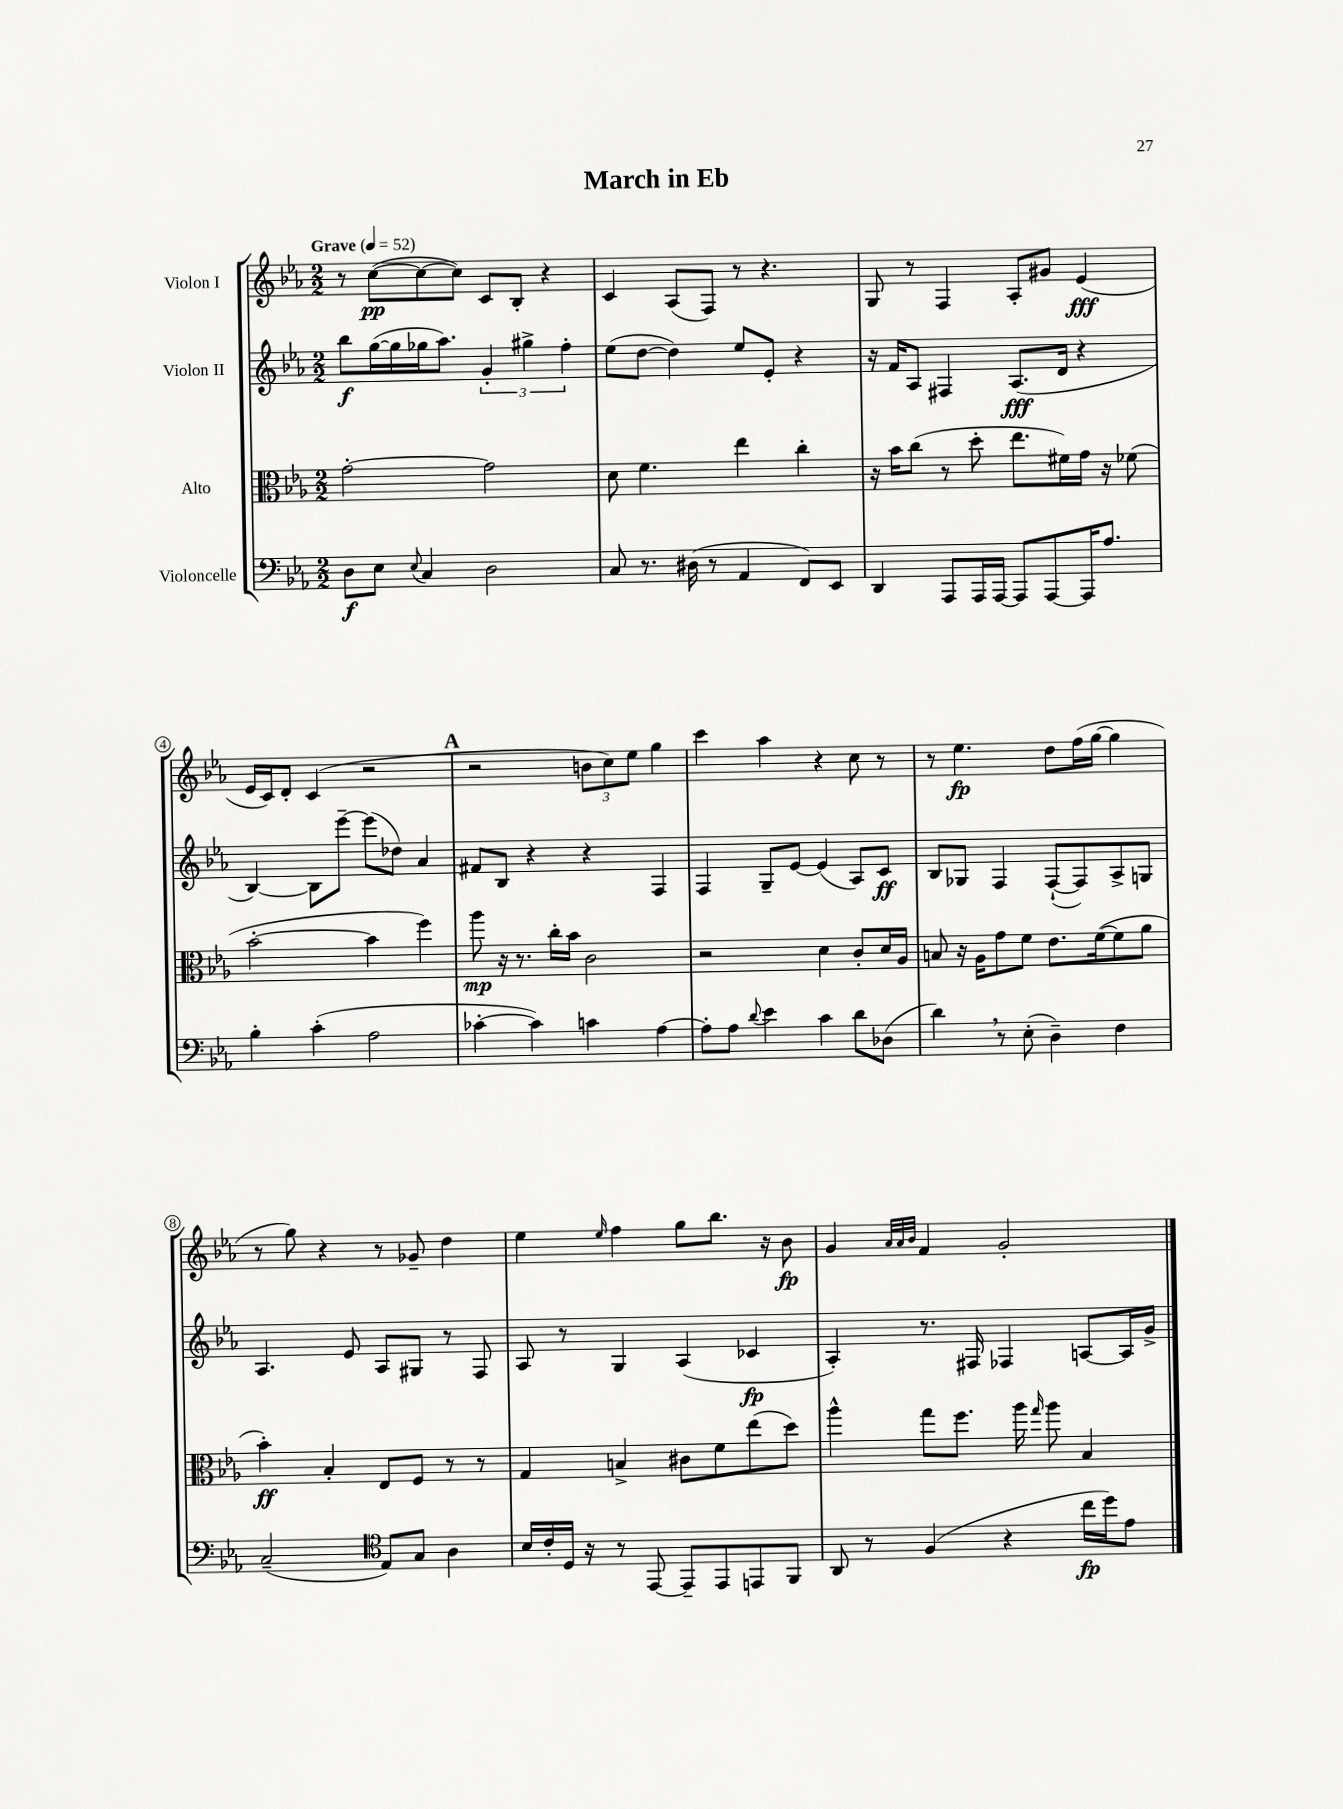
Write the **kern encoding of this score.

**kern	**dynam	**kern	**dynam	**kern	**dynam	**kern	**dynam
*part4	*part4	*part3	*part3	*part2	*part2	*part1	*part1
*staff4	*staff4	*staff3	*staff3	*staff2	*staff2	*staff1	*staff1
*I"Violoncelle	*	*I"Alto	*	*I"Violon II	*	*I"Violon I	*
*clefF4	*	*clefC3	*	*clefG2	*	*clefG2	*
*k[b-e-a-]	*	*k[b-e-a-]	*	*k[b-e-a-]	*	*k[b-e-a-]	*
*M2/2	*	*M2/2	*	*M2/2	*	*M2/2	*
*MM52	*	*MM52	*	*MM52	*	*MM52	*
=1	=1	=1	=1	=1	=1	=1	=1
!	!	!	!	!	!	!LO:TX:a:B:t=Grave	!
8D\L	f	[2g'\	.	8bb-\L	f	8r	.
8E-\J	.	.	.	([16gg\L	.	([8cc\L	pp
.	.	.	.	16gg\]	.	.	.
8qqE-/	.	.	.	.	.	.	.
4C/	.	.	.	16gg-X\J	.	8cc\_	.
.	.	.	.	8.aa-\J)	.	.	.
.	.	.	.	.	.	8cc\J])	.
2D\	.	2g\]	.	6g'/	.	8c/L	.
.	.	.	.	.	.	8B-'/J	.
.	.	.	.	6gg#X^\	.	.	.
.	.	.	.	.	.	4r	.
.	.	.	.	6ff'\	.	.	.
=2	=2	=2	=2	=2	=2	=2	=2
8C/	.	8d\	.	(8ee-\L	.	4c/	.
8.r	.	4.f\	.	[8dd\J	.	.	.
.	.	.	.	4dd\])	.	(8A-/L	.
(16D#X\	.	.	.	.	.	.	.
8r	.	.	.	.	.	8F/J)	.
4AA-/	.	4ee-\	.	8ee-/L	.	8r	.
.	.	.	.	8e-'/J	.	4.r	.
8FF/L)	.	4cc'\	.	4r	.	.	.
8EE-/J	.	.	.	.	.	.	.
=3	=3	=3	=3	=3	=3	=3	=3
4DD/	.	16r	.	16r	.	8G/	.
.	.	16b-\KL	.	16f/KL	.	.	.
.	.	(8cc\J	.	8A-/J	.	8r	.
8AAA-/L	.	8r	.	4F#X/	.	4F/	.
16AAA-/L	.	8dd'\	.	.	.	.	.
[16AAA-/JJ	.	.	.	.	.	.	.
8AAA-/L]	.	8.ee-\L	.	(8.A-/L	fff	8A-'/L	.
[8AAA-/	.	.	.	.	.	8g#X/J	.
.	.	16f#X\L)	.	16d/Jk	.	.	.
16AAA-/K]	.	16g\JJ	.	4r	.	(4e-/	fff
8.A-/J	.	16r	.	.	.	.	.
.	.	(8f-X\	.	.	.	.	.
!!LO:LB:g=z
=4	=4	=4	=4	=4	=4	=4	=4
4B-'\	.	[2b-'\	.	[4B-/)	.	16e-/LL	.
.	.	.	.	.	.	16c/J)	.
.	.	.	.	.	.	8d'/J	.
(4c'\	.	.	.	8B-\L]	.	(4c/	.
.	.	.	.	[8eee-~\J	.	.	.
2A-\	.	4b-\]	.	(8eee-\L]	.	2r	.
.	.	.	.	8dd-X\J)	.	.	.
.	.	4ff\)	.	4a-/	.	.	.
!!LO:REH:place=s1:t=A
=5	=5	=5	=5	=5	=5	=5	=5
[4c-X'\	.	8aa-\	mp	8f#X/L	.	2r	.
.	.	16r	.	8B-/J	.	.	.
.	.	8.r	.	.	.	.	.
4c-\])	.	.	.	4r	.	.	.
.	.	16cc'\LL	.	.	.	.	.
.	.	16b-\JJ	.	.	.	.	.
4cn\	.	2c\	.	4r	.	12bn\L	.
.	.	.	.	.	.	12cc\)	.
.	.	.	.	.	.	12ee-\J	.
[4A-\	.	.	.	4F/	.	4gg\	.
=6	=6	=6	=6	=6	=6	=6	=6
8A-'\L]	.	2r	.	4F/	.	4ccc\	.
8A-\J	.	.	.	.	.	.	.
8qqd/	.	.	.	.	.	.	.
4e-\	.	.	.	8G~/L	.	4aa-\	.
.	.	.	.	[8e-/J	.	.	.
4c\	.	4d\	.	(4e-/]	.	4r	.
8d\L	.	8c'/L	.	8A-/L)	.	8cc\	.
(8D-X\J	.	16d/L	.	8c/J	ff	8r	.
.	.	16A-/JJ	.	.	.	.	.
=7	=7	=7	=7	=7	=7	=7	=7
4d,\)	.	8Bn/	.	8B-/L	.	8r	.
.	.	16r	.	8G-X/J	.	4.ee-\	fp
.	.	16A-\KL	.	.	.	.	.
8r	.	8g\	.	4F/	.	.	.
(8E-'\	.	8f\J	.	.	.	.	.
4D~\)	.	8.e-\L	.	([8F`/L	.	8dd\L	.
.	.	.	.	8F/])	.	(16ff\L	.
.	.	([16f\k	.	.	.	[16gg\JJ	.
4F\	.	8f\]	.	8A-^/	.	4gg\]	.
.	.	8a-\J	.	8Gn/J	.	.	.
!!LO:LB:g=z
=8	=8	=8	=8	=8	=8	=8	=8
(2C~/	.	4b-'\)	ff	4.A-/	.	8r	.
.	.	.	.	.	.	8gg\)	.
.	.	4B-'/	.	.	.	4r	.
.	.	.	.	8e-/	.	.	.
*clefC4	*	*	*	*	*	*	*
8E-/L)	.	8E-/L	.	8A-/L	.	8r	.
8G/J	.	8F/J	.	8G#X/J	.	8g-X~/	.
4A-\	.	8r	.	8r	.	4dd\	.
.	.	8r	.	8F/	.	.	.
=9	=9	=9	=9	=9	=9	=9	=9
16B-/LL	.	4G/	.	8A-/	.	4ee-\	.
16c'/	.	.	.	.	.	.	.
16D/JJ	.	.	.	8r	.	.	.
16r	.	.	.	.	.	.	.
.	.	.	.	.	.	16qqee-/	.
8r	.	4Bn^/	.	4G/	.	4ff\	.
[8EE-/	.	.	.	.	.	.	.
8EE-~/L]	.	8c#X\L	.	(4A-/	.	8gg\L	.
8EE-/	.	8f\	.	.	.	8.bb-\J	.
8EEn/	.	(8ee-\	.	4c-X/	fp	.	.
.	.	.	.	.	.	16r	.
8FF/J	.	8dd\J)	.	.	.	8b-\	fp
=10	=10	=10	=10	=10	=10	=10	=10
8AA-/	.	4aa-^^\	.	4A-'/)	.	4g/	.
8r	.	.	.	.	.	.	.
.	.	.	.	.	.	32qqa-/LLL	.
.	.	.	.	.	.	32qqa-/	.
.	.	.	.	.	.	32qqb-/JJJ	.
(4F/	.	8gg\L	.	8.r	.	4f/	.
.	.	8.ff\J	.	.	.	.	.
.	.	.	.	16F#X/	.	.	.
4r	.	.	.	4F-X/	.	2g'/	.
.	.	16aa-\	.	.	.	.	.
.	.	16qqgg/	.	.	.	.	.
.	.	8aa-\	.	.	.	.	.
16cc\LL	fp	4B-/	.	[8An/L	.	.	.
16dd\J)	.	.	.	.	.	.	.
8e-\J	.	.	.	16A/L]	.	.	.
.	.	.	.	16g^/JJ	.	.	.
==	==	==	==	==	==	==	==
*-	*-	*-	*-	*-	*-	*-	*-
